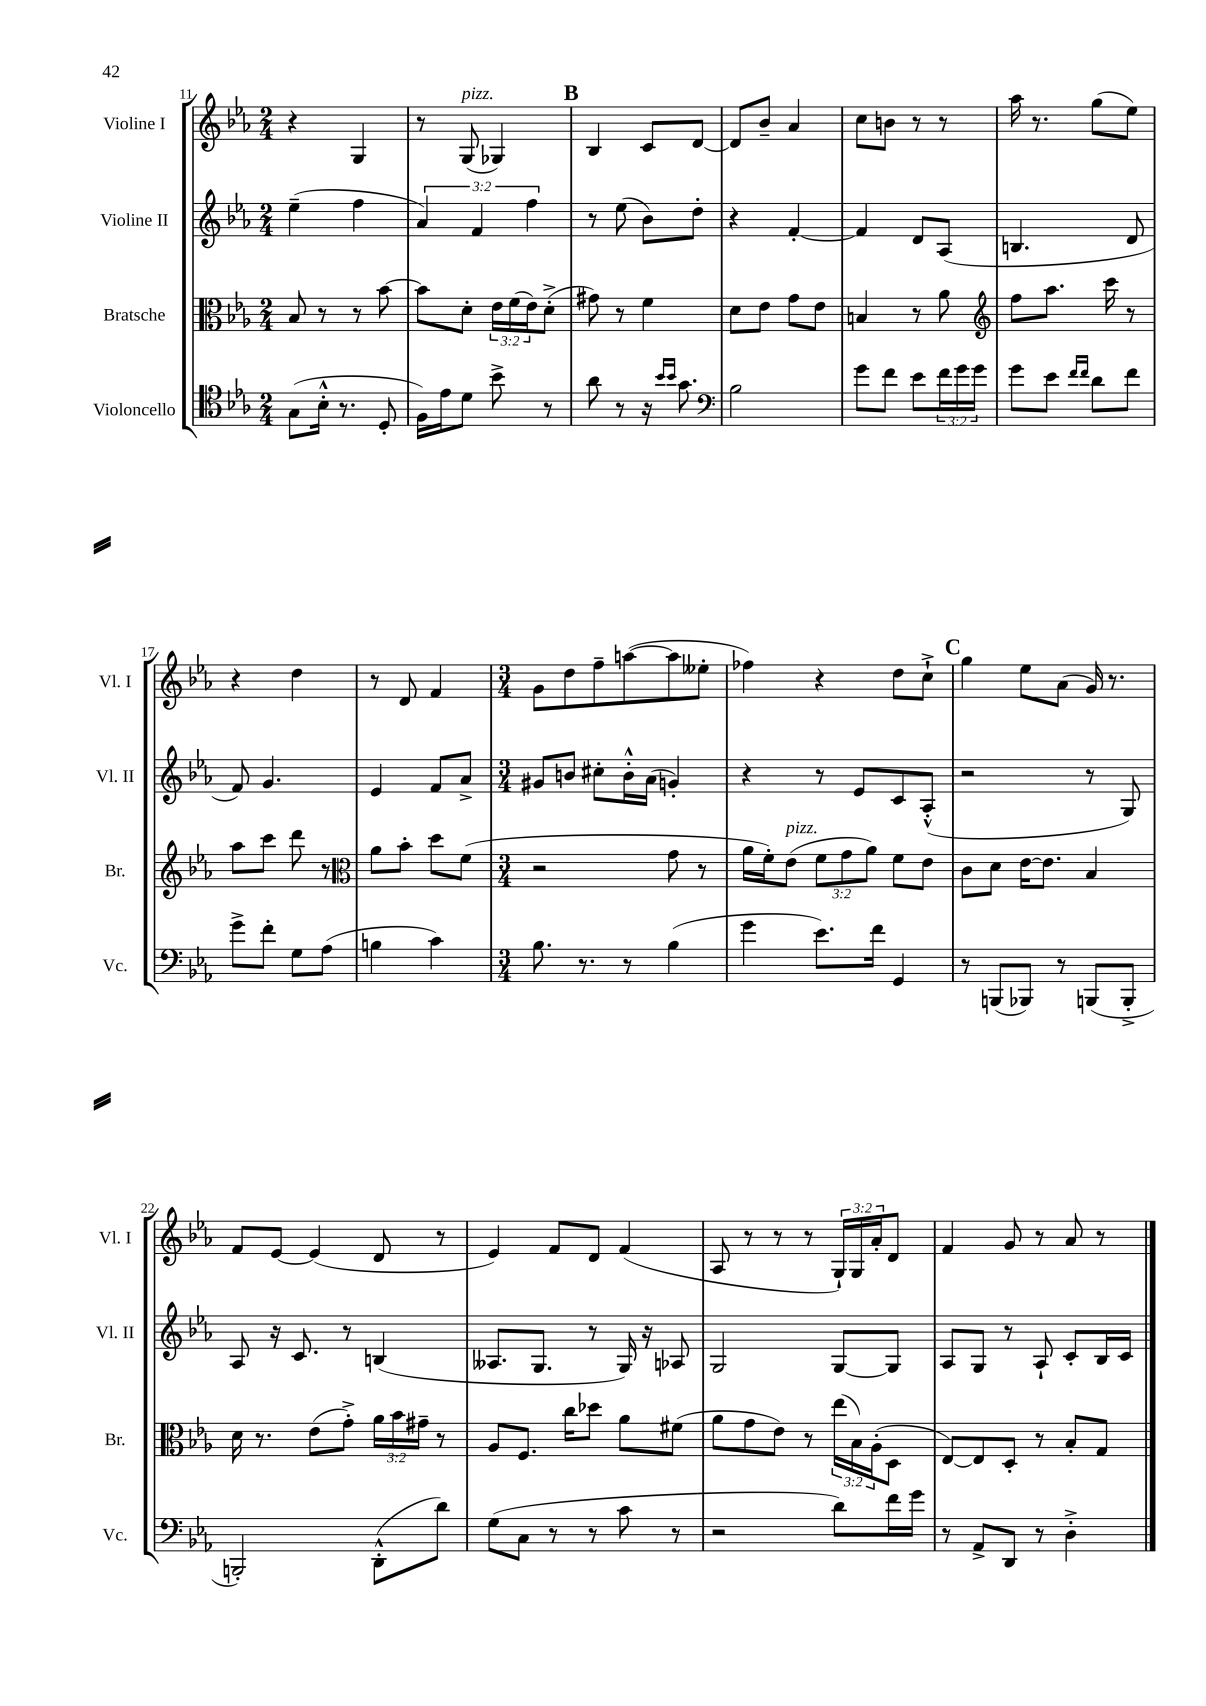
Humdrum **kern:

**kern	**kern	**kern	**kern
*staff4	*staff3	*staff2	*staff1
*clefC4	*clefC3	*clefG2	*clefG2
*k[b-e-a-]	*k[b-e-a-]	*k[b-e-a-]	*k[b-e-a-]
*M2/4	*M2/4	*M2/4	*M2/4
(8G\L	8B-/	(4ee-~\	4r
16B-'^^\Jk	8r	.	.
8.r	.	.	.
.	8r	4ff\	4G/
8D'/	[8b-\	.	.
=	=	=	=
16F\LL)	8b-\]L	6a-/)	8r
16e-\J	.	.	.
8d\J	8d'\J	.	(8G/
.	.	6f/	.
8b-^\	24e-\LL	.	4G-/)
.	(24f\	.	.
.	24e-\J)	6ff\	.
8r	(8d'^\J	.	.
=	=	=	=
8a-\	8g#\)	8r	4B-/
8r	8r	(8ee-\	.
16r	4f\	8b-\L)	8c/L
16qqb-/LL	.	.	.
16qqb-/JJ	.	.	.
8.g\	.	.	.
.	.	8dd'\J	[8d/J
=	=	=	=
*clefF4	*	*	*
2B-\	8d\L	4r	8d/]L
.	8e-\J	.	8b-~/J
.	8g\L	[4f'/	4a-/
.	8e-\J	.	.
=	=	=	=
8g\L	4B/	4f/]	8cc\L
8f\J	.	.	8b\J
8e-\L	8r	8d/L	8r
24f\L	8a-\	(8A-/J	8r
24g\	.	.	.
24g\JJ	.	.	.
=	=	=	=
*	*clefG2	*	*
8g\L	8ff\L	4.B/	16aa-\
.	.	.	8.r
8e-\J	8.aa-\J	.	.
16qqf/LL	.	.	.
16qqf/JJ	.	.	.
8d\L	.	.	(8gg\L
.	16ccc\	.	.
8f\J	8r	8d/	8ee-\J)
=	=	=	=
8g^\L	8aa-\L	8f/)	4r
8f'\J	8ccc\J	4.g/	.
8G\L	8ddd\	.	4dd\
(8A-\J	8r	.	.
=	=	=	=
*	*clefC3	*	*
4B\	8a-\L	4e-/	8r
.	8b-'\J	.	8d/
4c\)	8dd\L	8f/L	4f/
.	(8f\J	8a-^/J	.
=	=	=	=
*M3/4	*M3/4	*M3/4	*M3/4
8.B-\	2r	8g#/L	8g\L
.	.	8b/J	8dd\
8.r	.	.	.
.	.	8cc#'\L	8ff~\
8r	.	16b'^^\L	([8aa\
.	.	(16a-\JJ	.
(4B-\	8g\	4g'/)	8aa\]
.	8r	.	8ee--'\J
=	=	=	=
4g\	16a-\LL	4r	4ff-\)
.	16f'\J)	.	.
.	(8e-\J	.	.
8.e-\L)	12f\L	8r	4r
.	12g\	.	.
.	.	8e-/L	.
.	12a-\J)	.	.
16f\Jk	.	.	.
4GG/	8f\L	8c/	8dd\L
.	8e-\J	(8A-'^^/J	8cc`^\J
=	=	=	=
8r	8c\L	2r	4gg\
(8BBB/L	8d\J	.	.
8BBB-/J)	[16e-\LK	.	8ee-\L
.	8.e-\]J	.	.
8r	.	.	(8a-\J
(8BBB/L	4B-/	8r	16g/)
.	.	.	8.r
8BBB'^/J	.	8G/)	.
=	=	=	=
2BBB'/)	16d\	8A-/	8f/L
.	8.r	.	.
.	.	16r	[8e-/J
.	.	8.c/	.
.	(8e-\L	.	(4e-/]
.	8g'^\J)	8r	.
(8DD'^^\L	24a-\LL	(4B/	8d/
.	24b-\	.	.
.	24g#~\JJ	.	.
8d\J)	8r	.	8r
=	=	=	=
(8G\L	8A-/L	8.A--/L	4e-/)
8C\J	8.F/J	.	.
.	.	8.G/J	.
8r	.	.	8f/L
.	16cc\LK	.	.
8r	8dd-\J	8r	8d/J
8c\	8a-\L	16G/)	(4f/
.	.	16r	.
8r	(8f#\J	8A-/	.
=	=	=	=
2r	8a-\L	2G/	8A-/
.	8g\	.	8r
.	8e-\J)	.	8r
.	8r	.	8r
8d\L)	(24ee-\LL	[8G/L	24G`/LL)
.	24B-\)	.	24G/
.	(24A-'\J	.	24a-'/J
16f\L	8D\J	8G/]J	8d/J
16g\JJ	.	.	.
=	=	=	=
8r	[8E-/L)	8A-/L	4f/
8AA-^/L	8E-/]	8G/J	.
8DD/J	8D'/J	8r	8g/
8r	8r	8A-`/	8r
4D'^\	8B-'/L	8c'/L	8a-/
.	8G/J	16B-/L	8r
.	.	16c/JJ	.
==	==	==	==
*-	*-	*-	*-
